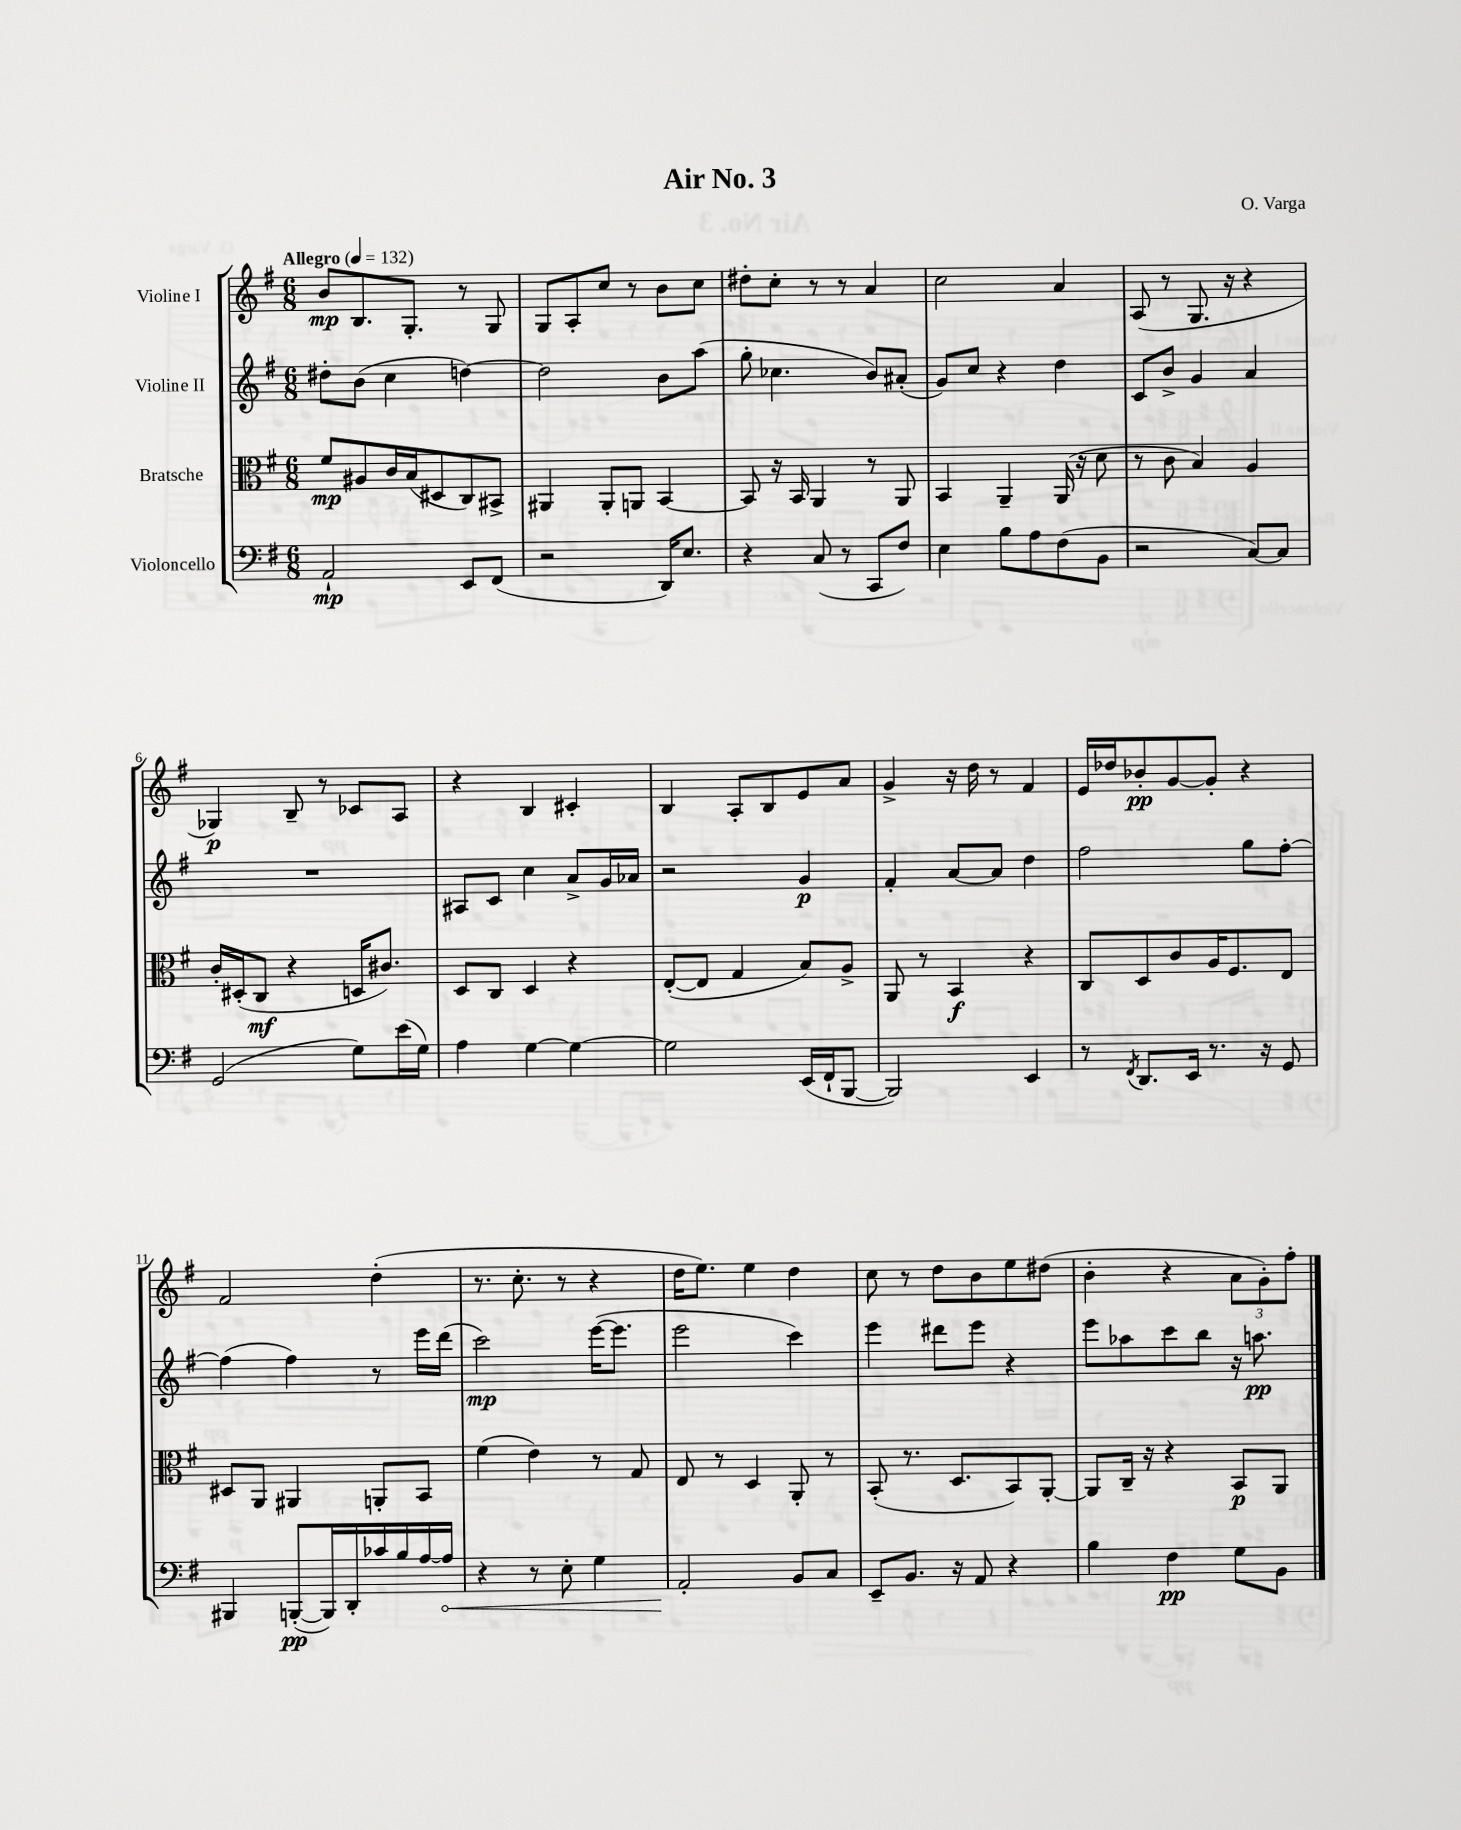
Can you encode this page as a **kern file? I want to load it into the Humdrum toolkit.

**kern	**dynam	**kern	**dynam	**kern	**dynam	**kern	**dynam
*part4	*part4	*part3	*part3	*part2	*part2	*part1	*part1
*staff4	*staff4	*staff3	*staff3	*staff2	*staff2	*staff1	*staff1
*I"Violoncello	*	*I"Bratsche	*	*I"Violine II	*	*I"Violine I	*
*clefF4	*	*clefC3	*	*clefG2	*	*clefG2	*
*k[f#]	*	*k[f#]	*	*k[f#]	*	*k[f#]	*
*M6/8	*	*M6/8	*	*M6/8	*	*M6/8	*
*MM132	*	*MM132	*	*MM132	*	*MM132	*
=1	=1	=1	=1	=1	=1	=1	=1
!	!	!	!	!	!	!LO:TX:a:B:t=Allegro	!
2AA`/	mp	8f#/L	mp	8dd#X'\L	.	8b/L	mp
.	.	8A#X/	.	(8b\J	.	8.B/	.
.	.	16c/L	.	4cc\	.	.	.
.	.	(16B/J	.	.	.	8.G'/J	.
.	.	8D#X/	.	.	.	.	.
8EE/L	.	8C/)	.	[4ddn\)	.	8r	.
(8FF#/J	.	8BB#X^/J	.	.	.	8G/	.
=2	=2	=2	=2	=2	=2	=2	=2
2r	.	4AA#X/	.	2dd\]	.	8G/L	.
.	.	.	.	.	.	8A'/	.
.	.	8AA#'/L	.	.	.	8cc/J	.
.	.	8AAn/J	.	.	.	8r	.
16DD/KL)	.	[4BB/	.	8b\L	.	8b\L	.
8.E/J	.	.	.	.	.	.	.
.	.	.	.	(8aa\J	.	8cc\J	.
=3	=3	=3	=3	=3	=3	=3	=3
4r	.	8BB/]	.	8gg'\	.	8dd#X'\L	.
.	.	16r	.	4.cc-X\	.	8cc'\J	.
.	.	16BB/	.	.	.	.	.
(8C/	.	4AA/	.	.	.	8r	.
8r	.	.	.	.	.	8r	.
8CC/L	.	8r	.	8b/L)	.	4a/	.
8F#/J)	.	8AA/	.	(8a#X'/J	.	.	.
=4	=4	=4	=4	=4	=4	=4	=4
4E\	.	4BB/	.	8g/L)	.	2cc\	.
.	.	.	.	8cc/J	.	.	.
8B\L	.	4AA~/	.	4r	.	.	.
8A\	.	.	.	.	.	.	.
(8F#\	.	(16AA/	.	4dd\	.	4a/	.
.	.	16r	.	.	.	.	.
8BB\J	.	8d\	.	.	.	.	.
=5	=5	=5	=5	=5	=5	=5	=5
2r	.	8r	.	8c/L	.	(8A/	.
.	.	8c\	.	8b^/J	.	8r	.
.	.	4B/)	.	4g/	.	8.G/	.
.	.	.	.	.	.	16r	.
[8C/L)	.	4A/	.	4a/	.	4r	.
8C/J]	.	.	.	.	.	.	.
!!LO:LB:g=z
=6	=6	=6	=6	=6	=6	=6	=6
(2GG/	.	16c'/LL	.	2.r	.	4G-X/)	p
.	.	(16D#X'/J	.	.	.	.	.
.	.	8C/J	mf	.	.	.	.
.	.	4r	.	.	.	8B~/	.
.	.	.	.	.	.	8r	.
8G\L)	.	16Dn/KL	.	.	.	8c-X/L	.
.	.	8.c#X/J)	.	.	.	.	.
(16e\L	.	.	.	.	.	8A/J	.
16G\JJ)	.	.	.	.	.	.	.
=7	=7	=7	=7	=7	=7	=7	=7
4A\	.	8D/L	.	8A#X/L	.	4r	.
.	.	8C/J	.	8c/J	.	.	.
[4G\	.	4D/	.	4cc\	.	4B/	.
4G\_	.	4r	.	8a^/L	.	4c#X'/	.
.	.	.	.	16g/L	.	.	.
.	.	.	.	16a-X/JJ	.	.	.
=8	=8	=8	=8	=8	=8	=8	=8
2G\]	.	([8E'/L	.	2r	.	4B/	.
.	.	8E/J]	.	.	.	.	.
.	.	4G/	.	.	.	8A'/L	.
.	.	.	.	.	.	8B/	.
(16EE/LL	.	8B/L)	.	4g/	p	8e/	.
16FF#`/J	.	.	.	.	.	.	.
[8BBB/J	.	8A^/J	.	.	.	8a/J	.
=9	=9	=9	=9	=9	=9	=9	=9
2BBB/])	.	8AA/	.	4f#'/	.	4g^/	.
.	.	8r	.	.	.	.	.
.	.	4BB/	f	[8a/L	.	16r	.
.	.	.	.	.	.	16dd\	.
.	.	.	.	8a/J]	.	8r	.
4EE/	.	4r	.	4dd\	.	4f#/	.
=10	=10	=10	=10	=10	=10	=10	=10
8r	.	8C/L	.	2ff#\	.	16e/LL	.
.	.	.	.	.	.	16dd-X/J	.
8qFF#/	.	.	.	.	.	.	.
8.DD/L	.	8D/	.	.	.	8b-X'/	pp
.	.	8c/	.	.	.	[8g/	.
16EE/Jk	.	.	.	.	.	.	.
8.r	.	16A/K	.	.	.	8g'/J]	.
.	.	8.F#/	.	.	.	.	.
.	.	.	.	8gg\L	.	4r	.
16r	.	.	.	.	.	.	.
8GG/	.	8E/J	.	[8ff#'\J	.	.	.
!!LO:LB:g=z
=11	=11	=11	=11	=11	=11	=11	=11
4BBB#X/	.	8D#X/L	.	(4ff#\]	.	2f#/	.
.	.	8AA/J	.	.	.	.	.
([8BBBn'/L	pp	4AA#X/	.	4ff#\)	.	.	.
16BBB/L])	.	.	.	.	.	.	.
16DD'/	.	.	.	.	.	.	.
16c-X/	.	8AAn'/L	.	8r	.	(4dd'\	.
16B/	.	.	.	.	.	.	.
[16A/	.	8BB/J	.	16eee\LL	.	.	.
!	!LO:HP:b	!	!	!	!	!	!
16A/JJ]	<	.	.	(16ddd\JJ	.	.	.
=12	=12	=12	=12	=12	=12	=12	=12
4r	.	(4f#\	.	2ccc\)	mp	8.r	.
.	.	.	.	.	.	8.cc'\	.
8r	.	4e\)	.	.	.	.	.
8E'\	.	.	.	.	.	8r	.
4G\	.	8r	.	([16eee\KL	.	4r	.
.	.	.	.	8.eee\J]	.	.	.
.	.	8G/	.	.	.	.	.
=13	=13	=13	=13	=13	=13	=13	=13
2AA'/	.	8E/	.	2eee\	.	16dd\KL	.
.	.	.	.	.	.	8.ee\J)	.
.	.	8r	.	.	.	.	.
.	.	4D/	.	.	.	4ee\	.
8BB/L	[	8AA'/	.	4ccc\)	.	4dd\	.
8C/J	.	8r	.	.	.	.	.
=14	=14	=14	=14	=14	=14	=14	=14
8EE~/L	.	(8BB'/	.	4eee\	.	8cc\	.
8.BB/J	.	8.r	.	.	.	8r	.
.	.	.	.	8ddd#X\L	.	8dd\L	.
16r	.	8.D/L	.	.	.	.	.
8AA/	.	.	.	8eee\J	.	8b\	.
4r	.	8BB/)	.	4r	.	8ee\	.
.	.	[8AA'/J	.	.	.	(8dd#X\J	.
=15	=15	=15	=15	=15	=15	=15	=15
4B\	.	8AA/L]	.	8eee\L	.	4b'\	.
.	.	16C~/Jk	.	8aa-X\	.	.	.
.	.	16r	.	.	.	.	.
4F#\	pp	4r	.	8ccc\	.	4r	.
.	.	.	.	8bb\J	.	.	.
8G\L	.	8BB/L	p	16r	.	12a\L	.
.	.	.	.	8.aan\	pp	.	.
.	.	.	.	.	.	12g'\)	.
8BB\J	.	8AA/J	.	.	.	.	.
.	.	.	.	.	.	12ff#'\J	.
==	==	==	==	==	==	==	==
*-	*-	*-	*-	*-	*-	*-	*-
